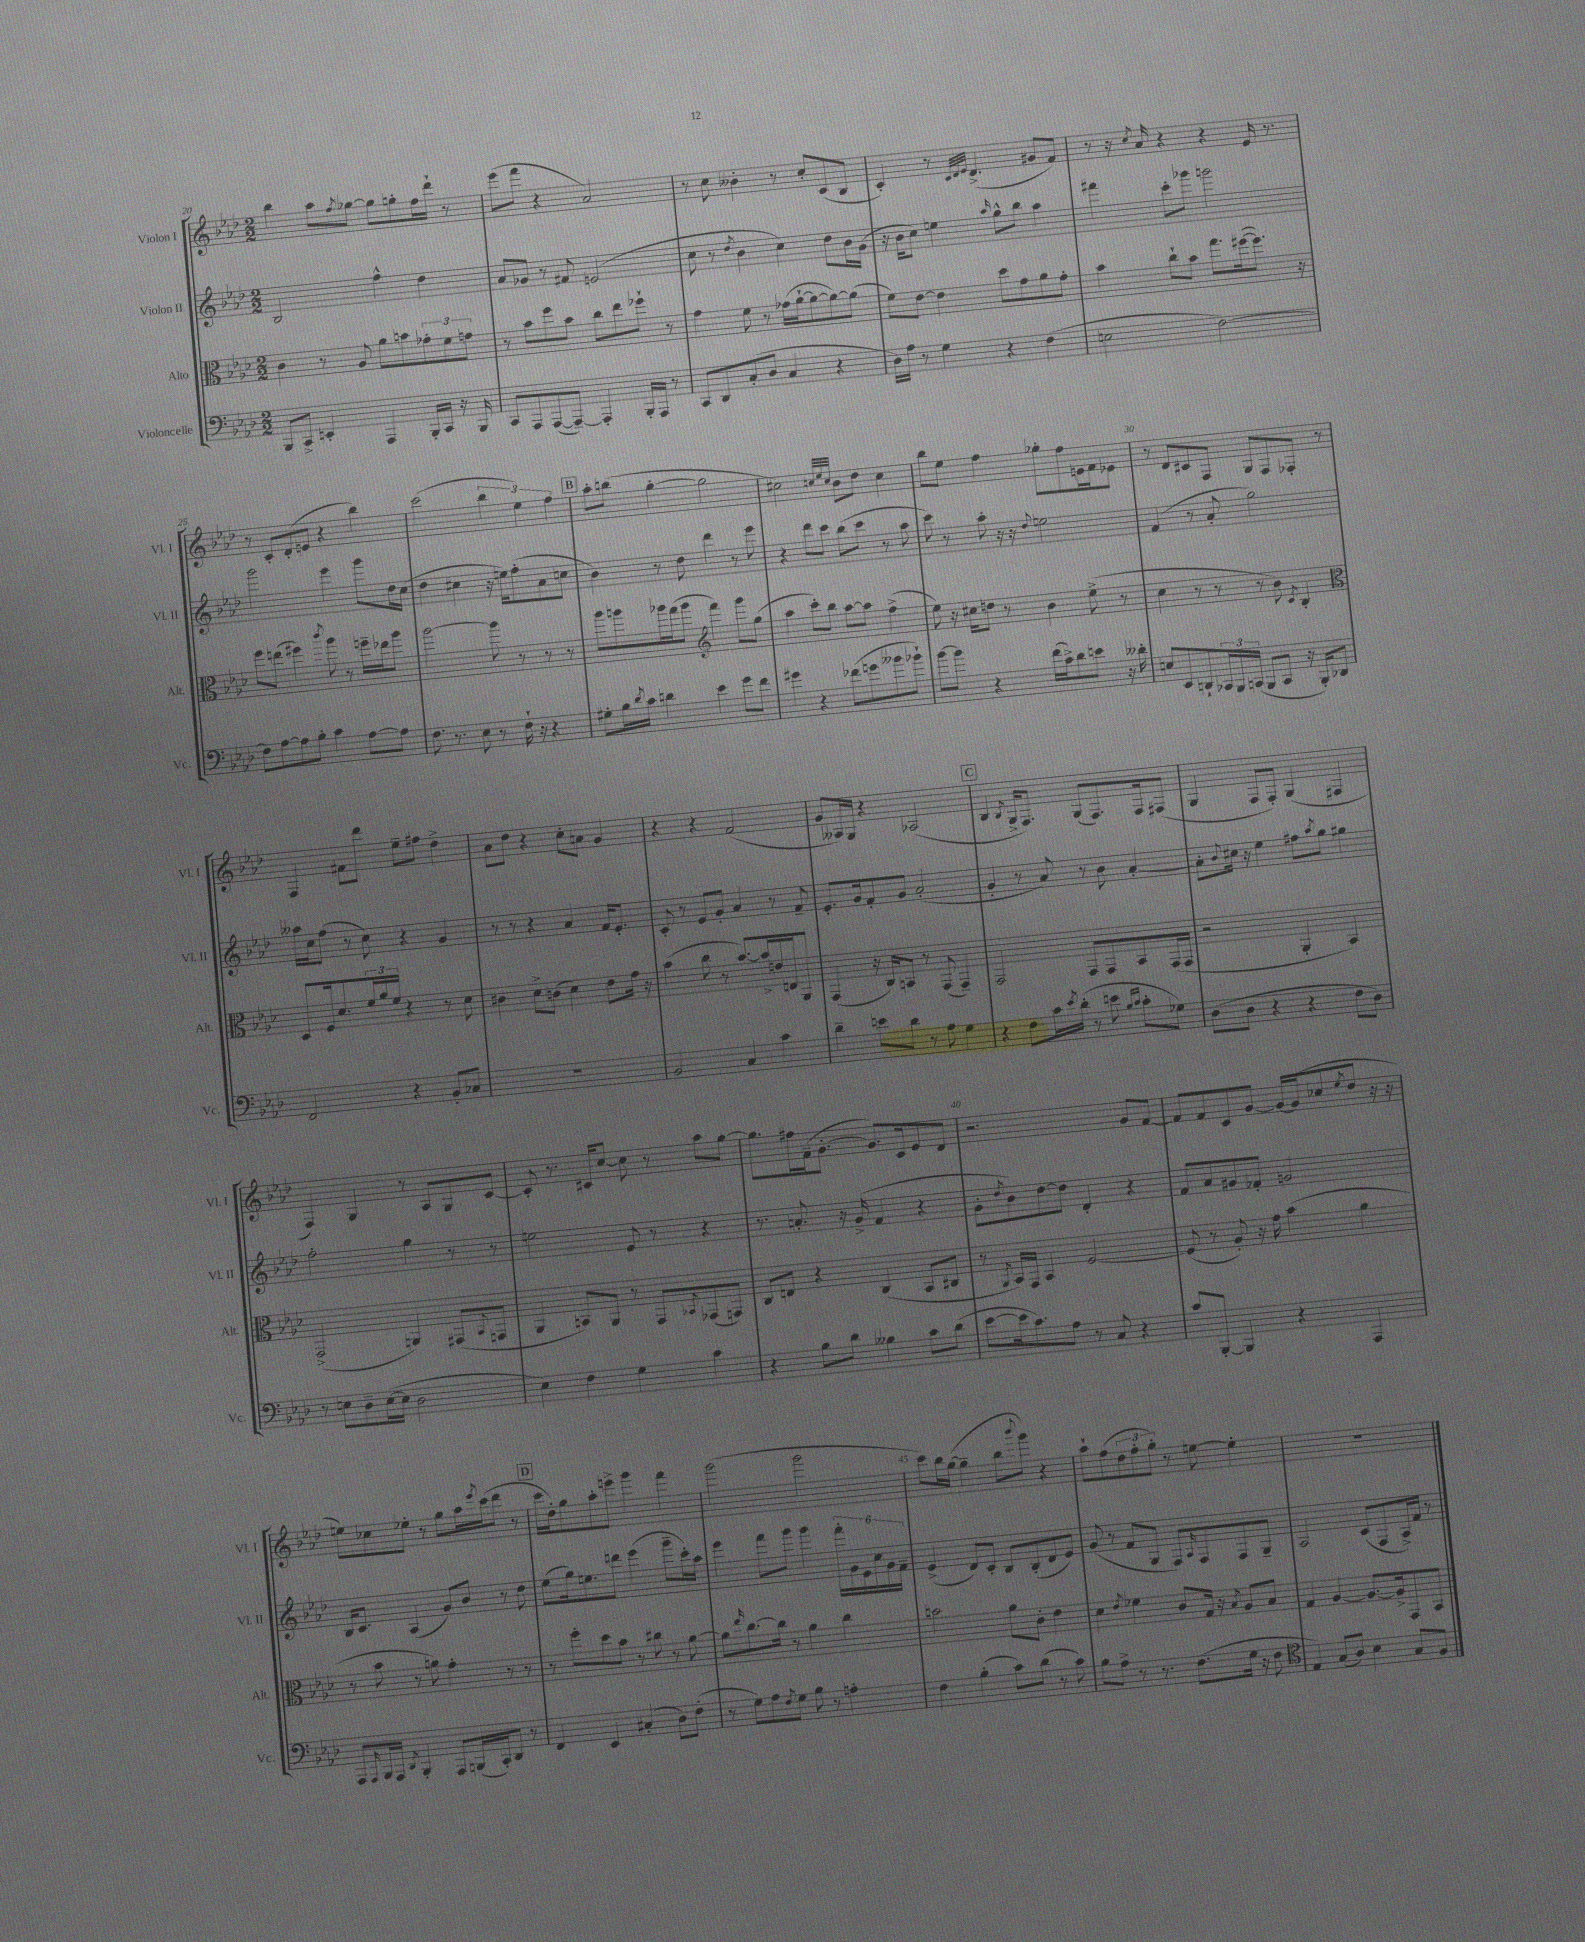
<<
\new StaffGroup <<
\new Staff = "s0" \with { instrumentName = "Violon I" shortInstrumentName = "Vl. I" } {
    \clef treble \key aes \major \numericTimeSignature \time 2/2
    bes''4 aes''8 \acciaccatura { f''8 } ges''8~ ges''8 g''8-. f''16 des'''16-! r8 |
    ees'''8( f'''8 r4 aes'2) |
    r8 c''8 beses'4-. r8 c''8-. c'8( bes8 |
    c'4-.) r8 \grace { c'32 des'32 ees'32 } des'4.->( gis'8 f'8) |
    r8 r16 \acciaccatura { c''8 } aes'16 r4 r4 ees'16 r8. |
    r8 c'8-. des'8-.( e'8 r4 bes''4) |
    c'''2( \tuplet 3/2 { bes''4 ees''4) f''4 } |
    \mark \markup { \box "B" } aes''8-. b''8( g''4~-. g''2 |
    cis''2) \grace { c''32 ees''32 c''32 } bes'8 des''8 c''4 |
    bes''8 ees''8 f''4 ges''8-. f''8 e'16 f'16 ees'8 |
    r8 des'8 cis'8 f8 g8 f8 fes8-. r8 |
    f4 fis'8 des'''8 ees''8-- fis''8 des''4-> |
    aes'8 des''8 r4 c''8-. a'8 g'4 |
    r4 r4 f'2( |
    g'8 aeses16) g16 r4 aes2( |
    \mark \markup { \box "C" } bes4 \acciaccatura { bes8 } g16-> f8.) g8( f8.) f16 fis8( |
    g4 f8 f8-.) g4( fis4 |
    f4) g4 r8 aes8 g8 c'8~ |
    c'8-. r8. cis'16 c''8~ c''8 r8 aes''8 g''8~ |
    g''8. fis''16 f'16--( g'8.~-. g'8.) c'16 ees'8 des'8 |
    r2. g'8 f'8~ |
    f'8 f'8 c'8 g'8~ g'16~ g'16( ces''8 \acciaccatura { ees''8 } des''8 r16 r16 |
    e''8) ces''8 ees''8-. r8 g''8 aes''16 \acciaccatura { ees'''8 } c'''16( des'''8 r8 |
    \mark \markup { \box "D" } c'''16 des''16-.) g''8 aes''8-. e'''8-> g'''4 f'''4 |
    g'''2( g'''2 |
    c'''8) bes''16 g''16~( g''4-- bes''8 \appoggiatura { bes'''8 } g'''8) r4 |
    aes''8-! f''8( \tuplet 3/2 { des''8 f''8-. g''8-.) } r8 e''8~ e''4-. |
    R1 \bar "|." |
}
\new Staff = "s1" \with { instrumentName = "Violon II" shortInstrumentName = "Vl. II" } {
    \clef treble \key aes \major \numericTimeSignature \time 2/2
    bes2 f''4-^ des''4 |
    aes'8 ges'8 r8 fis'8 e'2( |
    c''8 r8 \acciaccatura { des''8 } bes'4 c''4) des''8 bes'16 g'16( |
    r16 bes'16 c''8) e''4 \grace { aes''16 } g''8-^ bes''8 aes''4 |
    fis'''4 c'''8-. ges'''8 g'''2 |
    g'''2 ees'''4 g'''8 des''16 c''16( |
    des''4 cis''4 r16 e''16) f''8-.( aes'8 c''8 |
    \mark \markup { \box "B" } bes'4) r8 des''8 des'''4 r8 ees'''8 |
    r4 des'''8 c'''8 bes''8( c'''8 r8 aes''8 |
    c'''8) r8 aes''8-. r16 r16 \appoggiatura { des''8 } e''2 |
    f'4( r8 aes'8-. g''2) |
    aeses''16 c''16 f''8( r8 c''8) r4 g'4 |
    r8 r8 r4 aes'4 f'16 ees'8.-. |
    c'8-. r8 ees'8 g'8-. aes'4 r8 f'8-- |
    ees'8.-. g'16 f'8-. g'8 aes'2-.( |
    \mark \markup { \box "C" } g'4-. r8 aes'8) r8 bes'8 aes'4~-. |
    aes'8-. \appoggiatura { bes'8 } cis''16 r16 ees''4 fis''8 \acciaccatura { aes''8 } g''8 gis''4 |
    f''2-. g''4 r8 r8 |
    e''2 ees'8 r8 r4 |
    r8. a'8.-. r16 g'16->( f'4 r4 |
    g'8-. \acciaccatura { des''8 } bes'8) des''8~ des''8 des'4-. r4 |
    f'8 aes'8 gis'8 fes'8-. g'2 |
    bes16 c'8. aes4( g'8) bes'8 r8 des''8 |
    \mark \markup { \box "D" } ees''8( g''16) e''8. d'''8 ees'''4( g'''8-- c'''16-.) aes''16 |
    ees'''4 f'''8 g'''8 g'''4 \tuplet 6/4 { f'''16-. g'16 ees'16 c''16 g'16 f'16-- } |
    ees'4->( des'8) c'8-. bes8 bes8-.( des'8 ees'8) |
    g'8( r8 f'8 g8 f8) \grace { aes16 } f8 f8 g8-- |
    aes2 c'8( f8 aes16->) f'16 r8 \bar "|." |
}
\new Staff = "s2" \with { instrumentName = "Alto" shortInstrumentName = "Alt." } {
    \clef alto \key aes \major \numericTimeSignature \time 2/2
    c'4 r8 aes8 aes'8 b'8 \tuplet 3/2 { ges'8-. f'8 g'8 } |
    r8 bes'8 f''8 bes'8 c''8 ees''8 fes''8-! r8 |
    g'4 f'8 r8 ges'16( aes'16~-! aes'8~ aes'8~) aes'8( |
    f'8) ees'8~ ees'4 des''8 g'8 aes'8 g'8-. |
    bes'4 c''8-! bes'8 g''8. fis''16~( fis''8.) r16 |
    f''8 e''8( fis''4) \acciaccatura { c'''8 } aes''8 r8 f''16-- ees''16 aes''8 |
    aes''2~ aes''8 r8 r8 r8 |
    \mark \markup { \box "B" } aes''8 a''8 aes''16 g''16( aes''8 \clef treble f'''4) g'''8 g''8( |
    aes''4 c'''8-.) bes''8 aes''8~ aes''8 f''4->( |
    ees''8) r16 cis''16 d''8 r8 bes'4 ees''8->( r8 |
    c''4 r8 r8 r8 bes'8) \acciaccatura { c'8 } bes4-. |
    \clef alto des8 f16 des'8. \tuplet 3/2 { f'16 aes'16 f'16 } r4 r8 des'8 |
    cis'4 des'8-> c'8( des'4) ees'8 g'16 r16 |
    bes'4( c''8 r8 bes'8.~) bes'16-> e'16 e16 aes,8 |
    g,4( r16 c16) b,8 r8 g,8( g,4--) |
    \mark \markup { \box "C" } g,2 g,8 g,8 bes,8 g,16( g,16 |
    r2 aes,4-. bes,4) |
    g,2->( a,4) gis,8( \appoggiatura { bes,8 } g,8 |
    aes,4 b,8) aes,8 r8 g,8 \acciaccatura { bes,8 } ges,8( g,8) |
    c8 e8 r4 c4( bes,8 cis8 |
    r8 \acciaccatura { aes,8 } bes,16) g,16 bes,4 f2~ |
    f8( r8 aes8-.) r16 g'16 bes'4( aes'4 |
    r8 bes'8 r8 a'8) g'4-. r8 r8 |
    \mark \markup { \box "D" } r8 f''8-. des''8 bes'8 r8 cis''8 r8 aes'8~ |
    aes'8 \grace { ees''16 } c''8.~ c''16 r8 aes'4 c''4 |
    b'2 aes'8 c'8-. ees'4 |
    des'4 \acciaccatura { ees'8 } fes'4 c'8 g16 r16 \acciaccatura { bes8 } aes8 bes8 |
    g4 aes4~ aes8.~ aes16-> g,8 bes,8 \bar "|." |
}
\new Staff = "s3" \with { instrumentName = "Violoncelle" shortInstrumentName = "Vc." } {
    \clef bass \key aes \major \numericTimeSignature \time 2/2
    bes,,8 c,8-> e,4-. aes,,4 bes,,16-. c,16 r16 bes,,16 |
    c,8 aes,,8 aes,,8~( aes,,8~--) aes,,4-. bes,,16-. aes,,16 r8 |
    c,8 des,8 c8-.( des8 c4 r4 |
    des16) aes16 r8 g4 r4 f4( |
    e2 f2~) |
    f8 aes8~ aes8 bes8-. c'4 aes8~ aes8 |
    f8. r8. ees8 r8 f16-! r16 r4 |
    \mark \markup { \box "B" } gis8-. bes16 \acciaccatura { des'8 } c'16 d'4 ees'4 g'8 f'8 |
    gis'4 r4 fes'8( g'8 beses'8 bes'8-!) |
    bes'8~ bes'8 r4 f'16( c'16->) des'8 e'8 r16 deses'16-. |
    e8 ees,8 d,8-! \tuplet 3/2 { ces,16 bes,,16 c,16( } bes,,8 c,8 r16 bes,,16-.) des,8 |
    f,2 r4 bes,8-. ces8 |
    R1 |
    bes,2 c4 c'4 |
    des'4-- e'8 des'8 r8 aes8 g4 |
    \mark \markup { \box "C" } r4 f8 c'16 \acciaccatura { ees'8 } des'16-.( r8 e'8 \grace { bes16 c'16 } c'8-. ges8) |
    des8( des8 r4 r4 f8 des8) |
    r8 e8 des8-- e16~( e16 des2 |
    ees4) f4 g4 c'4 |
    r4 bes8 des'8 beses4 c'8 des'8( |
    ees'8~ ees'16 c'8.) aes8 r8 c8 r4 |
    c'8 bes,,8~-. bes,,4 r4 aes,,4 |
    aes,,8 \grace { aes,,16 } bes,,16 aes,,16 \acciaccatura { des,8 } bes,,4-. aes,,8 b,,16( c,16-.) des,8 r8 |
    \mark \markup { \box "D" } f,4 ees,4 cis4-.( des8) f8-.( |
    r8 g8) aes8 \acciaccatura { f8 } g8 bes8 r8 a4-. |
    f4 bes4-.( c'8) des'8( r8 c'8) |
    bes8 aes8-> r8 r8. f8.( g16 r16 f8 |
    \clef tenor ees4) g8( aes8) bes4 g8 f8 \bar "|." |
}
>>
>>
\layout { \context { \Score currentBarNumber = #20 \override BarNumber.break-visibility = ##(#f #t #t) barNumberVisibility = #(every-nth-bar-number-visible 5) } }
